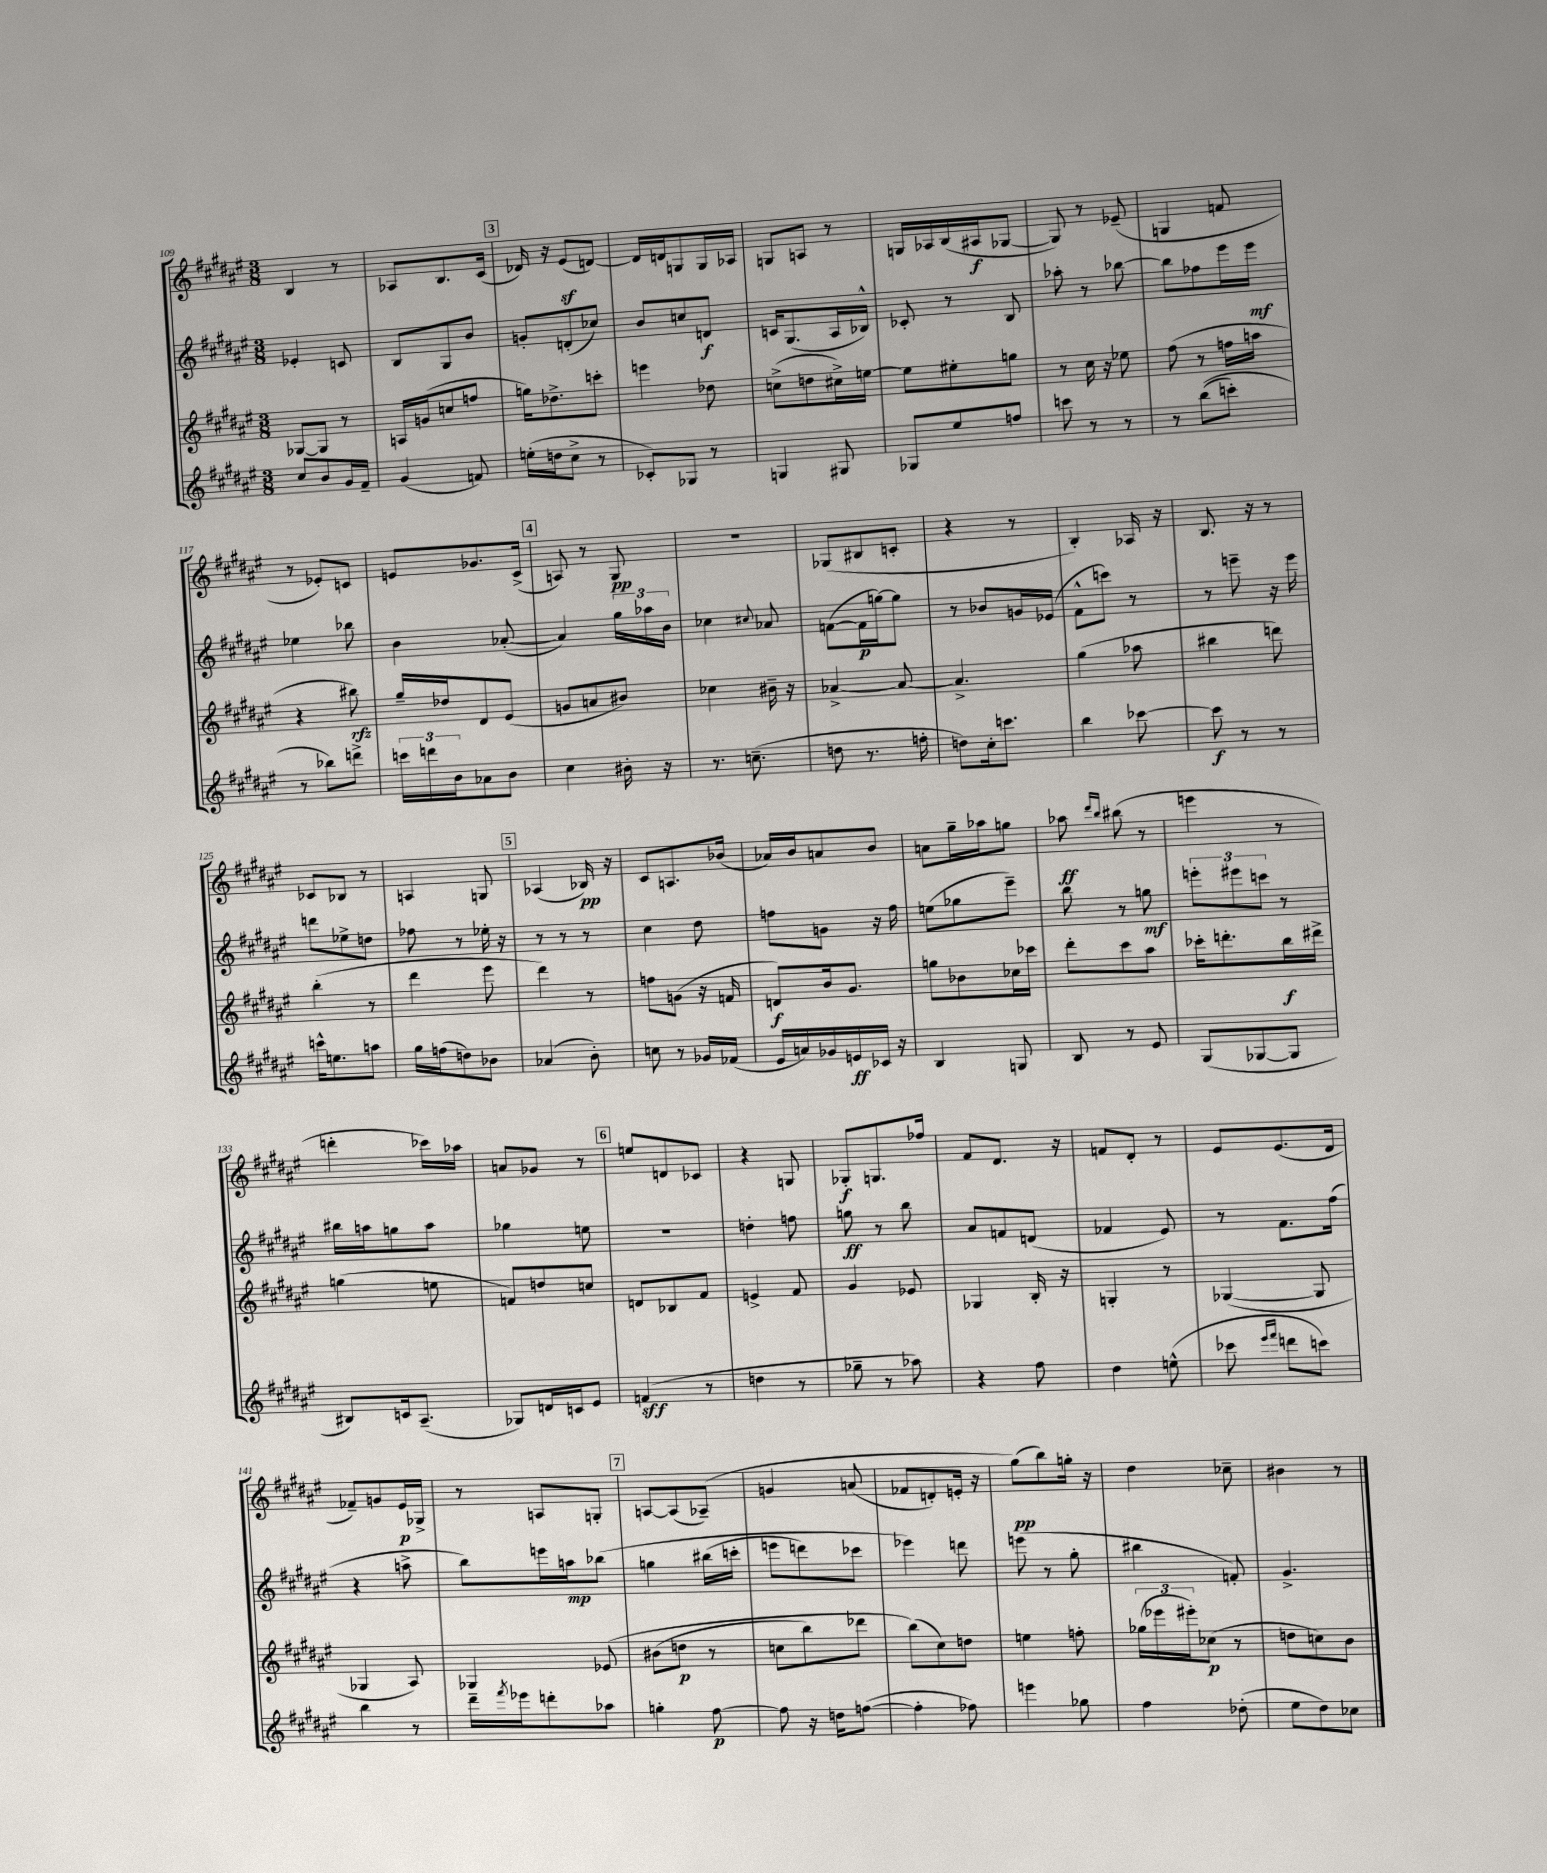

**kern	**kern	**kern	**kern
*staff4	*staff3	*staff2	*staff1
*clefG2	*clefG2	*clefG2	*clefG2
*k[f#c#g#d#a#e#]	*k[f#c#g#d#a#e#]	*k[f#c#g#d#a#e#]	*k[f#c#g#d#a#e#]
*M3/8	*M3/8	*M3/8	*M3/8
8cc#	[8G-	4e-'	4B
8b	8G-]	.	.
16g#	8r	8c	8r
16f#~	.	.	.
=	=	=	=
(4g#	16A	8B	8A-
.	(16g	.	.
.	8cc	8G#	8.B
8f)	8ff	8b	.
.	.	.	(16c#
=	=	=	=
(16ee'	16gg)	8g'	16d-)
16dd	8.dd-^	.	16r
8cc#^	.	(8d'	(8e#
8r	8ccc'	8cc-)	[8d)
=	=	=	=
8c-')	4eee	8b	16d]
.	.	.	16d
8G-	.	8cc	8G
8r	8dd-	8d	16G
.	.	.	16A-
=	=	=	=
4G	(8cc^	16c	8G
.	.	(8.G#	.
.	8dd	.	8A
8G#	16cc#^)	16A#	8r
.	[16ee	16B-^^)	.
=	=	=	=
8G-	8ee]	8c-'	16G
.	.	.	16A-
8ee#	8ee#'	8r	(16B
.	.	.	16A#
8ff	8gg	8B	[8G-
=	=	=	=
8ccc	8r	8aa-'	8G-])
8r	16cc#	8r	8r
.	16r	.	.
8r	8ee-	[8bb-	(8e-~
=	=	=	=
8r	(8ff#	8bb-]	4G
&((8bb	8r	8ff-	.
8ccc')	16ff	16eee#	8f
.	16aa	16eee#	.
=	=	=	=
8r	4r	4ee-	8r
8bb-&)	.	.	8e-')
8ddd^	8bb#)	8bb-	8c
=	=	=	=
24ccc	16gg#~	4b	8e
24ddd	.	.	.
.	16dd-	.	.
24b	.	.	.
8a-	8d#	.	8.g-
8b	(8e#	([8a-'	.
.	.	.	(16c#^
=	=	=	=
4cc#	8g	4a-])	8A)
.	8a	.	8r
16b#'	8b#)	24gg#	8G#
.	.	24aa-	.
16r	.	.	.
.	.	24b	.
=	=	=	=
8.r	4cc-	4cc-	4.r
(8.cc~	.	.	.
.	.	8qqcc#	.
.	16b#~	8a-	.
.	16r	.	.
=	=	=	=
8dd	[4a-^	([8f	(8G-
8.r	.	16f]	8B#
.	.	[16gg)	.
.	8a-_	8gg]	8c'
16ff'	.	.	.
=	=	=	=
8dd)	4.a-^]	8r	4r
16cc#'	.	8b-	.
8.ccc	.	.	.
.	.	16g	8r
.	.	(16e-	.
=	=	=	=
4bb	(4gg#	8f#^^	4B')
.	.	8ccc)	.
[8ccc-	8aa-	8r	16A-
.	.	.	16r
=	=	=	=
8ccc-]	4bb#	8r	8.B
8r	.	8eee~	.
.	.	.	16r
8r	8ddd)	16r	8r
.	.	16eee	.
=	=	=	=
16ccc^^	(4bb'	8ddd	8c-
8.ee	.	.	.
.	.	8ee-^	8B-
8aa	8r	8dd	8r
=	=	=	=
16gg#	4ddd#	8ff-	4A
(16ff	.	.	.
8dd)	.	8r	.
8b-	8eee#	16ee-'	8G
.	.	16r	.
=	=	=	=
(4a-	4ddd#)	8r	(4A-
.	.	8r	.
8b')	8r	8r	16B-)
.	.	.	16r
=	=	=	=
8cc	8ff	4cc#	8c#
8r	(8g	.	8.A
16g-	16r	8dd#	.
(16f-	16f	.	(16b-
=	=	=	=
16e#	8d)	8ff	16a-)
16a)	.	.	16b
16g-	16b	8g	8a
16e	8.g#	.	.
16c-	.	16r	8b
16r	.	16ff	.
=	=	=	=
4B	8gg	(8ee	8a
.	8b-	8gg-	16gg#~
.	.	.	16aa-
8G	16cc-	8eee#~)	8gg
.	16ccc-	.	.
=	=	=	=
8B	8ddd#'	8bb	8aa-
.	.	.	16qqddd#
.	.	.	16qqbb
8r	8ccc#	8r	(8bb#
8e#	8aa#	8gg	8r
=	=	=	=
(8G#	16ccc-'	12eee'	4eee
.	8.ddd'	.	.
.	.	12eee#	.
[8G-	.	.	.
.	.	12ccc	.
8G-]	16bb	8r	8r
.	16ddd#^	.	.
=	=	=	=
8B#)	(4gg	16bb#	4ddd'
.	.	16aa	.
16c	.	8gg	.
(8.A#~	.	.	.
.	8ee	8aa	16ccc-)
.	.	.	16aa-
=	=	=	=
8G-)	8f)	4gg-	8a
16d	8dd	.	8g-
16c	.	.	.
8e#	8cc	8ee	8r
=	=	=	=
(4f	8d	4.r	8ee
.	8B-	.	8d
8r	8f#	.	8c-
=	=	=	=
4dd	4e^	4dd'	4r
8r	8f#	8ff	8G
=	=	=	=
8gg-~	4g#	8gg	8G-'
8r	.	8r	8.G
8aa-)	8e-	8bb	.
.	.	.	16ff-
=	=	=	=
4r	4G-	8a#	8f#
.	.	8f	8.d#
8ff#	16B'	(8d	.
.	16r	.	16r
=	=	=	=
4dd#	4G'	4f-	8f
.	.	.	8d#'
(8ee^^	8r	8e#)	8r
=	=	=	=
8ccc-	([4G-	8r	8e#
16qqeee#	.	.	.
16qqfff#	.	.	.
8ddd	.	8.f#	(8.e#
8ccc)	8G-]	.	.
.	.	(16ff#	16d#
=	=	=	=
4bb	4G-	4r	8f-~)
.	.	.	8g
8r	8A#)	8aa^	16e#
.	.	.	16G-^
=	=	=	=
16ddd#~	4G-	8bb)	8r
8qfff#	.	.	.
16eee-	.	.	.
8ddd'	.	16eee	8A
.	.	16aa	.
8aa-	&(8e-	&(8bb-	8G'
=	=	=	=
4gg'	(8b#	4gg	[8A
.	8dd	.	(8A]
[8ff#	8r	(16bb#	&(8A-~)
.	.	16ccc'	.
=	=	=	=
8ff#]	8cc	8eee	4g
16r	8bb)	8ddd)	.
16dd	.	.	.
([8ff	8ddd-	8ccc-	(8a
=	=	=	=
4ff']	(8bb&)	4eee-&)	8f-
.	8cc#)	.	8d')
8ff-)	8dd	8ddd	16e'
.	.	.	16r
=	=	=	=
4eee	4ee	(8eee	(8gg#&)
.	.	8r	8bb)
8gg-	8ff'	8gg#'	16gg'
.	.	.	16r
=	=	=	=
4ff#	(24gg-	4bb#	4dd#
.	24eee-	.	.
.	24eee#')	.	.
.	(8cc-	.	.
(8dd-'	8r	8f')	8cc-~
=	=	=	=
8ee#	8dd	4.g#^	4b#
8dd#)	8cc)	.	.
8cc-	8b	.	8r
==	==	==	==
*-	*-	*-	*-
